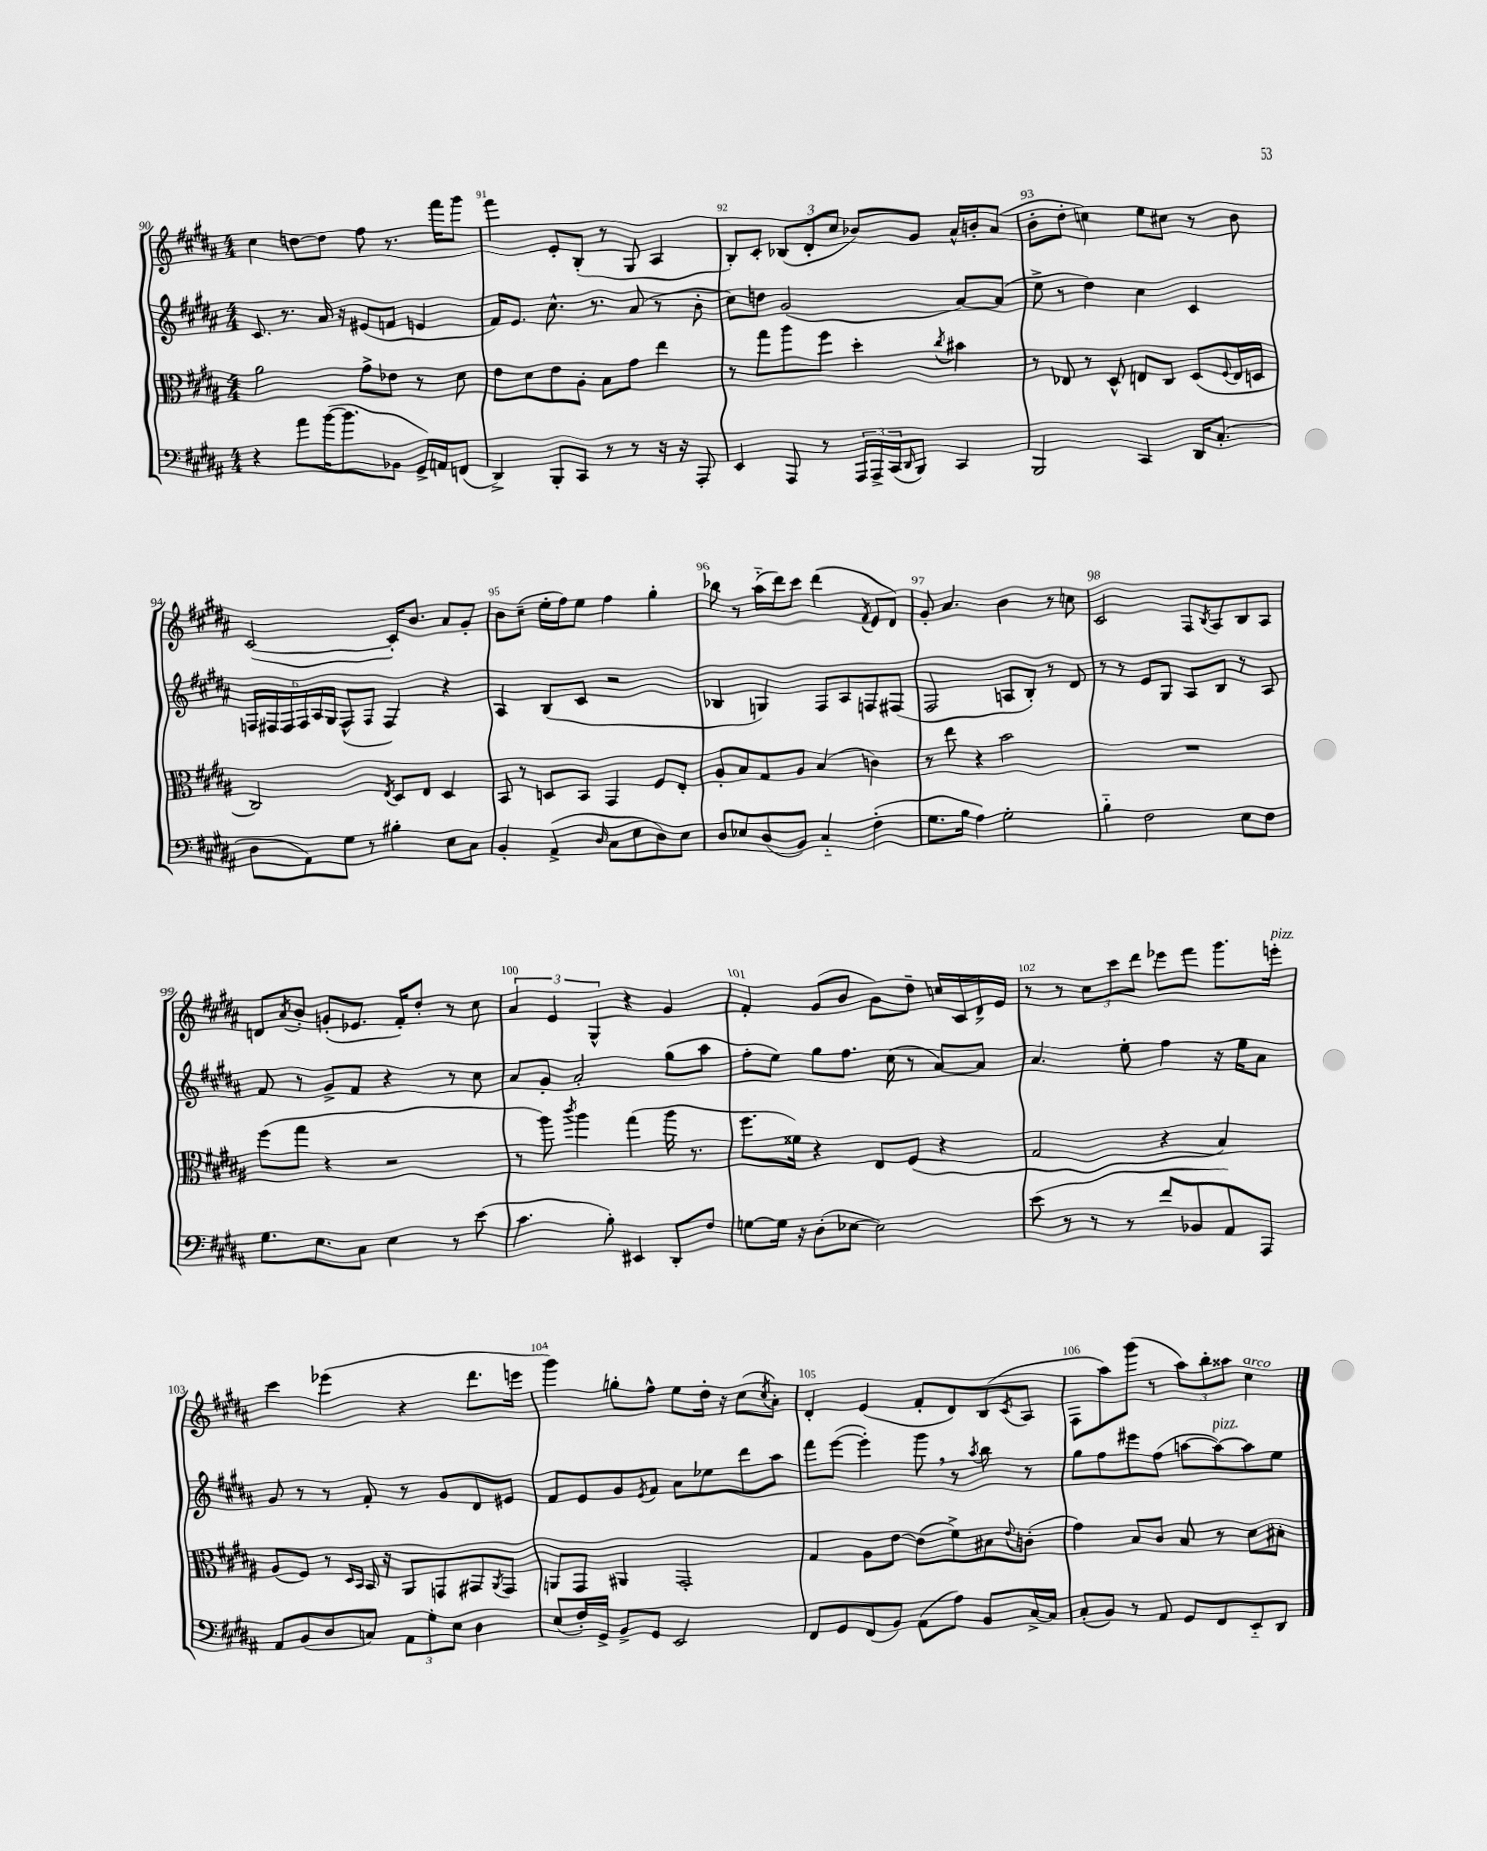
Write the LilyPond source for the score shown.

<<
\new StaffGroup <<
\new Staff = "s0" {
    \clef treble \key b \major \numericTimeSignature \time 4/4
    cis''4 d''8~ d''8 fis''8 r8. fis'''16 gis'''8 |
    fis'''4 e'8-. b8-.( r8 gis8 ais4 |
    b8-.) cis'8-. \tuplet 3/2 { bes8( dis'8-. cis''8 } bes'8) gis'8 ais'16-^ b'16-. ais'8( |
    b'8-. dis''8-. c''4) e''8 cis''8 r8 b'8 |
    cis'2~( cis'16-.) b'8. ais'8 gis'8-. |
    b'8 cis''8--( e''16-. fis''16) e''8 fis''4 gis''4-. |
    bes''8 r8 ais''16-_( dis'''16) cis'''8 dis'''4( \acciaccatura { fis'8 } e'8 dis'8) |
    gis'8-. ais'4. b'4 r8 c''8 |
    cis'2 fis8 \acciaccatura { b8 } ais8 b8 ais8 |
    d'8 \acciaccatura { ais'8 } b'8-. g'8-.( ees'8. fis'16-.) dis''8-. r8 cis''8 |
    \tuplet 3/2 { ais'4 e'4 gis4-^ } r4 gis'4 |
    fis'4-. gis'8( b'8 gis'8) dis''8-- c''16 cis'16 dis'16-> e'16 |
    r8 r8 \tuplet 3/2 { cis''8 cis'''8 dis'''8 } ees'''8 fis'''8 gis'''8. e'''16-.^\markup { \italic "pizz." } |
    cis'''4 ees'''4( r4 dis'''8. e'''16 |
    gis'''4) g''8-. fis''8-^ e''8 dis''16-. r16 cis''8( \acciaccatura { cis''8 } ais'8-.) |
    dis'4-. e'4( fis'8-. dis'8) b8( \acciaccatura { cis'8 } ais8 |
    fis8 ais''8) gis'''8( r8 \tuplet 3/2 { ais''8) b''8-. aisis''8 } cis''4^\markup { \italic "arco" } \bar "|." |
}
\new Staff = "s1" {
    \clef treble \key b \major \numericTimeSignature \time 4/4
    cis'8. r8. ais'16 r16 eis'8( f'8 e'4 |
    fis'16) e'8. cis''8.-^ r8. ais'8( r8 b'8-. |
    cis''8) d''8 gis'2( ais'8~) ais'8( |
    e''8-> r8 dis''4) cis''4 cis'4 |
    \tuplet 6/4 { f16 fis16 fis16 fis16 ais16 gis16 } fis8-^( fis8 fis4) r4 |
    ais4 b8( cis'8 r2 |
    bes4 g4) fis8 ais8 f8 fis8( |
    fis2 a8 b8-.) r8 dis'8 |
    r8 r8 e'8 gis8 ais8 b8 r8 ais8 |
    fis'8 r8 gis'8-> fis'8 r4 r8 cis''8 |
    ais'8 gis'8-. ais'2-. gis''8( ais''8 |
    fis''8-. e''8) gis''8 fis''8. cis''16( r8 ais'8~) ais'8 |
    ais'4. e''8-. fis''4 r16 e''16 ais'8 |
    gis'8 r8 r8 fis'8-. r8 gis'8 dis'8 eis'8 |
    fis'8 e'8 gis'8 \acciaccatura { e'8 } fis'8 ais'8 ees''8 dis'''8 ais''8 |
    fis'''8 e'''8~( e'''4-.) gis'''8 \breathe r8 \acciaccatura { ais''8 } b''8 r8 |
    gis''8 fis''8 eis'''8 fis''8( a''8~ a''8~^\markup { \italic "pizz." }) a''8 e''8 \bar "|." |
}
\new Staff = "s2" {
    \clef alto \key b \major \numericTimeSignature \time 4/4
    ais'2 gis'8-> ees'8 r8 dis'8 |
    e'8 dis'8 e'8 ais8-. b8 gis'8 e''4 |
    r8 gis''8 ais''8 fis''8 dis''4-. \acciaccatura { cis''8 } bis'4 |
    r8 ees8 r8 dis8-^ e8 cis8 dis8( \appoggiatura { fis8 } e16 d16 |
    cis2) \acciaccatura { e8 } dis8 e8 dis4 |
    b,8 r8 d8 b,8 gis,4 fis8 e8-. |
    ais8-. b8 gis8 ais8 b4( c'4) |
    r8 e''8 r4 b'2 |
    R1 |
    fis''8( gis''8 r4 r2 |
    r8 ais''8) \acciaccatura { cis'''8 } ais''4 gis''4( ais''16 r8. |
    fis''8. fisis'16) r4 e8 fis8( r4 |
    gis2 r4 b4) |
    ais8( fis8) r8 \grace { dis16 b,16 } b,16 r16 ais,8 g,8 gis,8 \acciaccatura { ais,8 } gis,8 |
    a,8 gis,8 ais,4 gis,2-. |
    gis4 ais8 e'8~ e'8( fis'8->) bis8 \appoggiatura { e'8 } c'8-.( |
    gis'4) b8 cis'8 b8 r8 dis'8 bis8-. \bar "|." |
}
\new Staff = "s3" {
    \clef bass \key b \major \numericTimeSignature \time 4/4
    r4 ais'8 b'16~( b'8. bes,8 gis,16->) a,16 f,8( |
    dis,4->) b,,8-. cis,8 r8 r8 r16 r16 ais,,8-. |
    e,4 ais,,8 r8 \tuplet 3/2 { ais,,16 ais,,16-> cis,16( } \grace { dis,16 } b,,8) cis,4 |
    b,,2 cis,4 dis,16 cis8.-.( |
    dis8 ais,8) gis8 r8 bis4-. e8 cis8 |
    b,4-. ais,4->( \grace { dis16 } cis8 e8 dis8) e8 |
    dis8 ees8 dis8( b,8) cis4-_ fis4-.( |
    gis8. b16 ais4) gis2-. |
    b4-_ fis2 e8 fis8 |
    gis8. e8. cis8 e4 r8 e'8( |
    cis'4. b8-.) eis,4 dis,8-. fis8 |
    g8~ g16 r16 dis8-.( ees8~ ees2) |
    e'8( r8 r8 r8 fis'8 bes,8 ais,8) ais,,8 |
    ais,8 b,8( dis8 c8) \tuplet 3/2 { ais,8 gis8-. e8 } dis4 |
    e8( fis16-.) gis,16-> b,8-> gis,8 e,2 |
    fis,8 gis,8 fis,8( b,8) ais,8( ais8) b,8 cis16~-> cis16 |
    cis8-.( b,8) r8 ais,8 gis,8 fis,8 e,8-_ dis,8 \bar "|." |
}
>>
>>
\layout { \context { \Score currentBarNumber = #90 \override BarNumber.break-visibility = ##(#f #t #t) barNumberVisibility = #all-bar-numbers-visible } }
